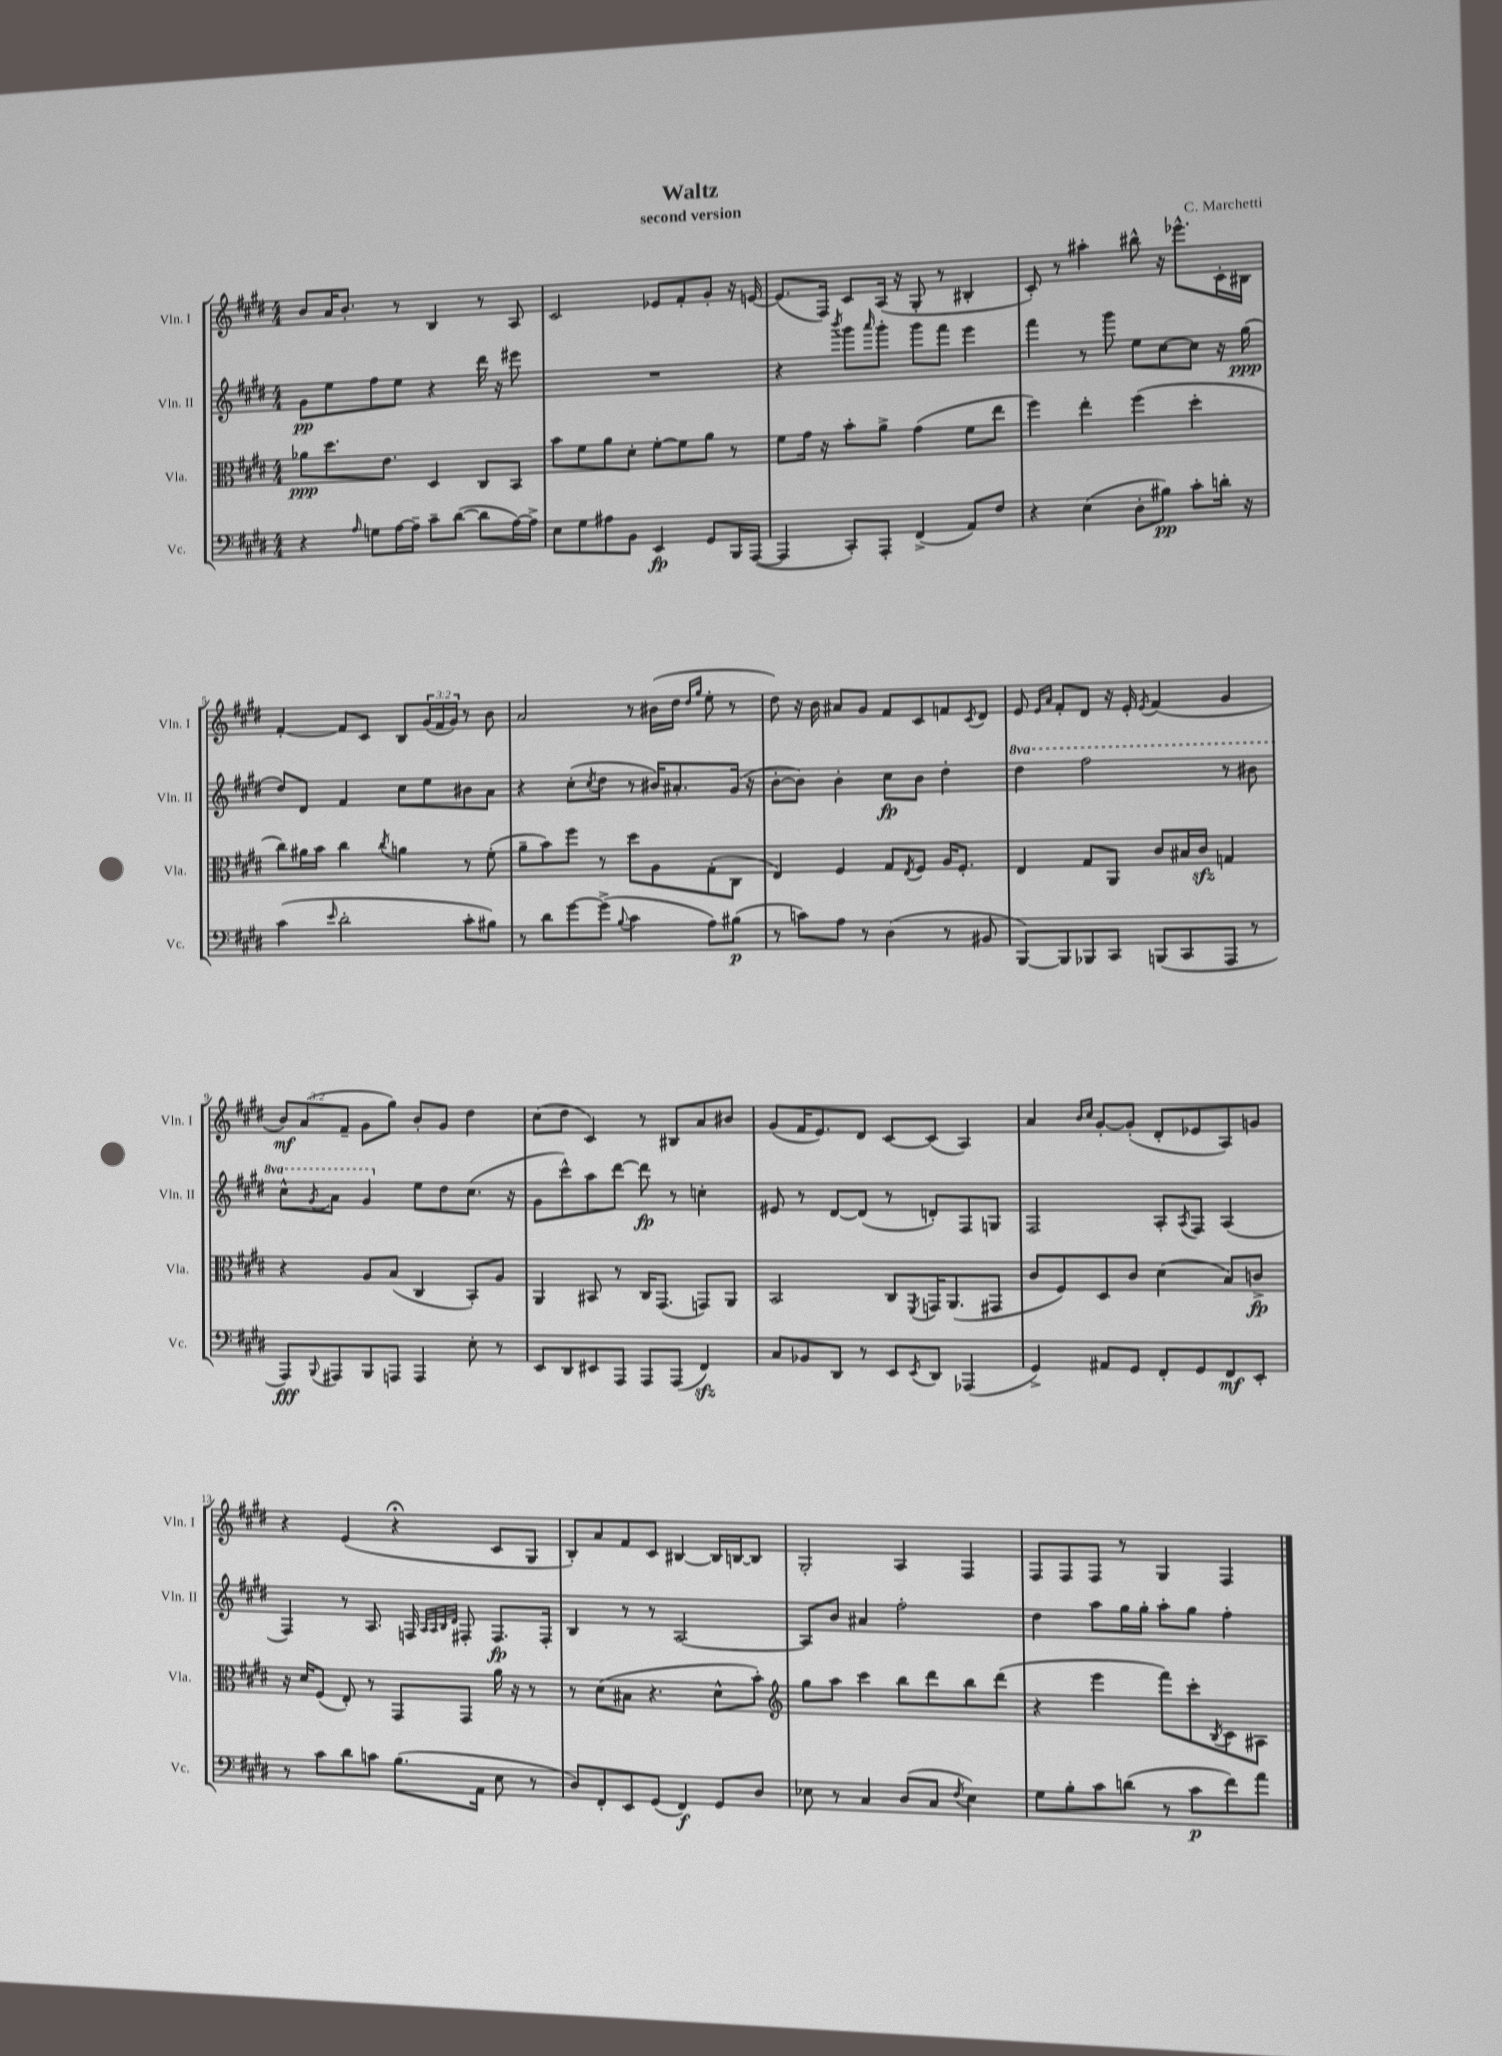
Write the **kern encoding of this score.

**kern	**kern	**kern	**kern
*staff4	*staff3	*staff2	*staff1
*clefF4	*clefC3	*clefG2	*clefG2
*k[f#c#g#d#]	*k[f#c#g#d#]	*k[f#c#g#d#]	*k[f#c#g#d#]
*M4/4	*M4/4	*M4/4	*M4/4
4r	8a-	8g#	8b
.	8.dd#	8ee	16a
.	.	.	8.b'
16qqA	.	.	.
8G	.	8ff#	.
.	8.e	.	.
[16A	.	8ee	8r
16A~]	.	.	.
8c#~	4D#	4r	4B
([8d#	.	.	.
8d#]	8C#	16ddd#	8r
.	.	16r	.
[16A)	8BB	8eee#	8A
16A^]	.	.	.
=	=	=	=
8E	8b	1r	2c#
8G#	8f#	.	.
8A#	8a	.	.
8BB	8d#'	.	.
4EE	[8f#'	.	8e-
.	8f#]	.	8f#'
8GG#	8a	.	8g#'
16BBB	8r	.	16r
([16AAA	.	.	[16e
=	=	=	=
4AAA]	8f#	4r	(8.e]
.	16g#	.	.
.	16r	.	16F#)
.	.	8qbbb	.
8CC#')	8b'	8ggg#	8c#
.	.	16qqaaa	.
8AAA'	8a^	8ggg#'	(16A
.	.	.	16r
(4FF#^	(4g#	8ggg#	8G#'
.	.	8fff#	8r
8AA)	8f#	4eee	4B#'
8F#	8ee	.	.
=	=	=	=
4r	4ff#)	4fff#	8c#')
.	.	.	8r
(4E	4ee'	8r	4aa#'
.	.	8ggg#	.
8D#'	(4ff#	8ee	8bb#^^
8B#)	.	[8cc#	16r
.	.	.	8.eee-^^
8c#'	4dd#'	8cc#]	.
16d'	.	16r	16c#'
16r	.	(16gg#	16B#
=	=	=	=
(4c#	8cc#)	8dd#)	[4f#'
.	16a#	8d#	.
.	16b	.	.
16qqe	.	.	.
2d#'	4cc#	4f#	8f#]
.	.	.	8c#
.	8qcc#	.	.
.	4a	8cc#	8B
.	.	8ee	(24g#
.	.	.	24f#
.	.	.	24g#)
8c#'	8r	8b#	8r
8B#)	(8f#'	8a	8b
=	=	=	=
8r	8a~	4r	2a
8d#	8b)	.	.
[8g#	8ff#	(8cc#'	.
.	.	8qcc#	.
(8g#^]	8r	8dd#	.
8qqB	.	.	.
4c#	8dd#	8r	8r
.	8A	16b#)	(16b#
.	.	8.a#'	16dd#
.	.	.	16qqdd#
.	.	.	16qqgg#
8A)	(8G#'	.	8ee'
(8B#	8C#	(16g#	8r
.	.	16r	.
=	=	=	=
8r	4E)	[8b'	8dd#)
8c)	.	8b])	16r
.	.	.	16b
8A	4F#	4b'	8a#
8r	.	.	8g#
(4D#	8G#	8cc#	8f#
.	8qE	.	.
.	8F#	8b	8c#
8r	16A	4dd#'	8f
.	8.F#'	.	.
.	.	.	8qc#
8BB#	.	.	8d#
=	=	=	=
[8BBB)	4E	4ddd#	8e
.	.	.	16qqe
.	.	.	16qqa
8BBB]	.	.	8f#'
8BBB-	8G#	2fff#	8d#
8CC#	8AA	.	16r
.	.	.	16e'
.	.	.	8qe
(8BBB	8c#	.	(4f#
8CC#	16B#	.	.
.	16c#	.	.
8AAA	4G	8r	4g#
8r	.	8bb#	.
=	=	=	=
8AAA)	4r	8ccc#^^	12b)
.	.	.	(12a
8qqBBB	.	8qgg#	.
8AAA#	.	8aa	.
.	.	.	12f#~
8BBB	8A	4gg#	8g#
8AAA	(8B	.	8gg#)
4AAA	4C#	8ee	8b'
.	.	8dd#	8g#
8E'	8BB')	(8.cc#	4dd#
8r	8A	.	.
.	.	16r	.
=	=	=	=
8EE	4AA	8g#	(8cc#
8DD#	.	8ccc#^^)	8dd#
8EE#	8BB#	8aa	4c#)
8AAA	8r	[8ddd#	.
8AAA	16C#	8ddd#]	8r
.	(8.GG#	.	.
(8AAA	.	8r	8B#
4FF#)	8GG)	4cc'	8a
.	8AA	.	8b#
=	=	=	=
8C#	2BB	8e#	(8g#
8BB-	.	8r	16f#
.	.	.	8.e)
8DD#	.	[8d#	.
8r	.	(8d#]	8d#
8EE	8C#	8r	[8c#
8qEE	8qFF#	.	.
8DD#	16GG	8d')	(8c#]
.	(8.AA	.	.
(4AAA-	.	8F#	4A)
.	8GG#	8G	.
=	=	=	=
4GG#^)	8c#	2F#	4a
.	8F#)	.	.
.	.	.	16qqb
.	.	.	16qqcc#
8AA#	8D#	.	[8g#'
8GG#	8c#	.	(8g#']
8FF#'	(4d#	8A'	8d#'
.	.	8qA	.
8GG#	.	8F#	8e-
8FF#	8B)	(4A	8A)
8EE'	8c^	.	8g
=	=	=	=
8r	16r	4F#)	4r
.	16d#	.	.
8c#	(8F#	.	.
8d#	8E')	8r	(4e
8c	8r	8.A	.
(8.B	8GG#	.	4r;
.	.	16F	.
.	.	32qqA	.
.	.	32qqA	.
.	.	32qqB	.
.	.	32qqd#	.
.	8GG#	8F#'	.
16AA	.	.	.
8E	16a	8.F#	8c#
.	16r	.	.
8r	8r	.	8G#
.	.	16F#'	.
=	=	=	=
8D#)	8r	4B	8B')
8FF#'	(8d#	.	8a
8EE	8B#	8r	8f#
(8GG#	4.r	8r	8c#
4FF#)	.	[2A	[4B#
8GG#	8d#^^	.	16B#]
.	.	.	[16B
8D#	8b')	.	8B]
=	=	=	=
*	*clefG2	*	*
8E-	8gg#	8A]	2G#'
8r	8aa	8b	.
4C#	4ccc#	4a#	.
(8D#	8bb	2ff#'	4A
8C#	8ddd#	.	.
8qF#	.	.	.
4E-)	8bb	.	4F#
.	(8ddd#	.	.
=	=	=	=
8G#	4r	4dd#	8F#
8B'	.	.	8F#
8c#	4eee	8aa	8F#
(8d	.	16gg#	8r
.	.	16gg#'	.
8r	8fff#)	8aa'	4G#
8c#	8ccc#'	8gg#	.
.	8qB	.	.
8f#)	8c#	4ff#'	4F#
8a	8A#	.	.
==	==	==	==
*-	*-	*-	*-
